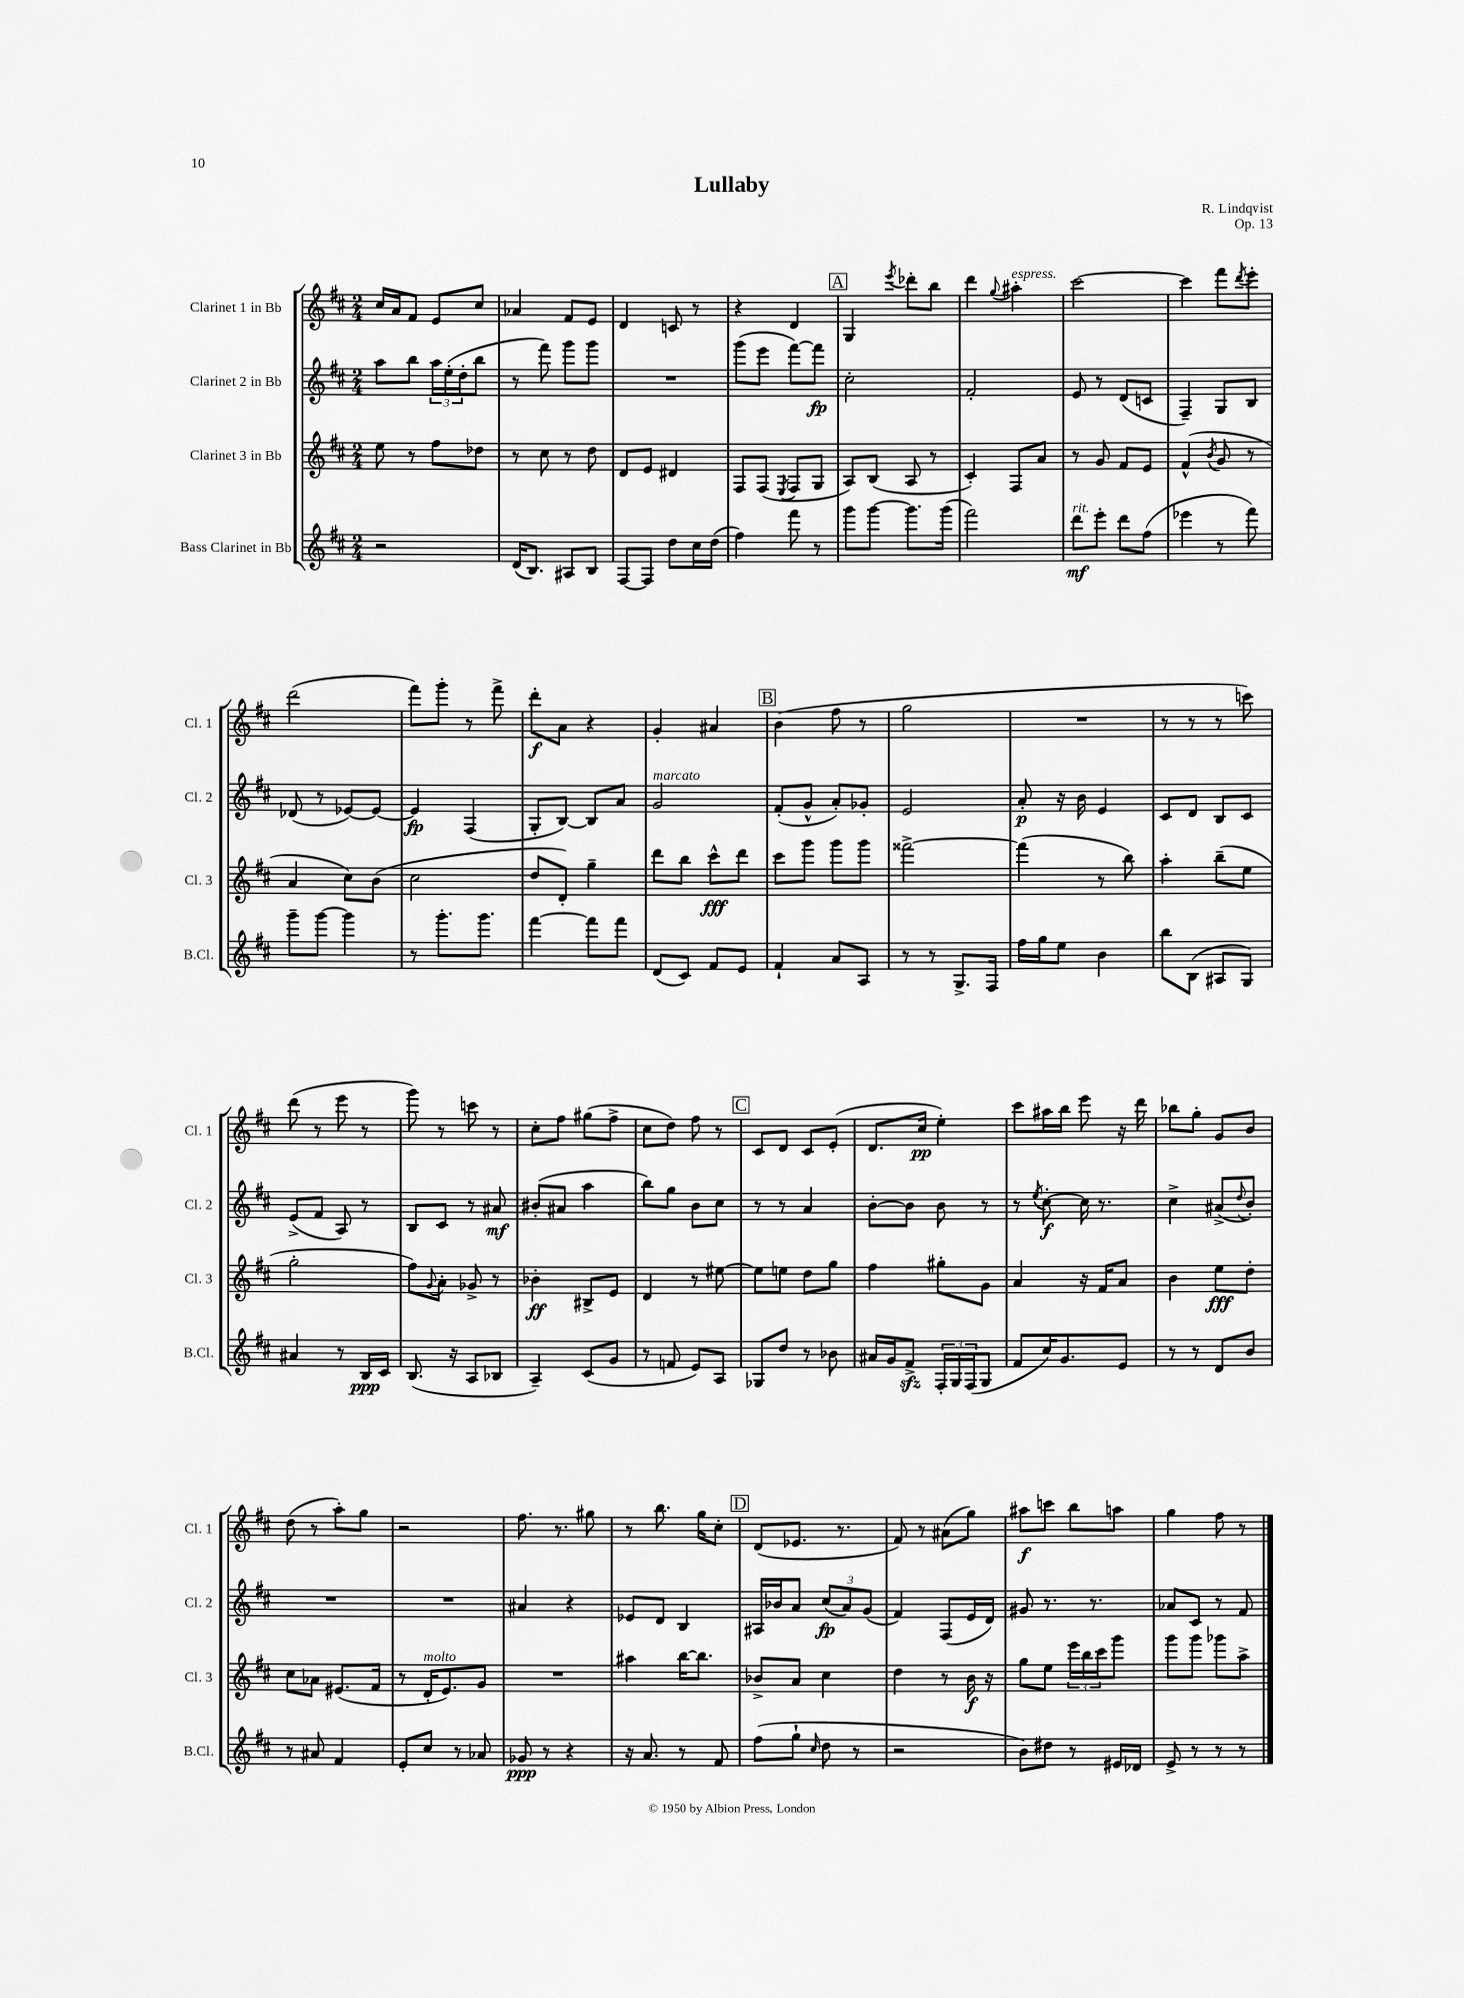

**kern	**dynam	**kern	**dynam	**kern	**dynam	**kern	**dynam
*part4	*part4	*part3	*part3	*part2	*part2	*part1	*part1
*staff4	*staff4	*staff3	*staff3	*staff2	*staff2	*staff1	*staff1
*I"Bass Clarinet in Bb	*	*I"Clarinet 3 in Bb	*	*I"Clarinet 2 in Bb	*	*I"Clarinet 1 in Bb	*
*I'B.Cl.	*	*I'Cl. 3	*	*I'Cl. 2	*	*I'Cl. 1	*
*clefG2	*	*clefG2	*	*clefG2	*	*clefG2	*
*k[f#c#]	*	*k[f#c#]	*	*k[f#c#]	*	*k[f#c#]	*
*M2/4	*	*M2/4	*	*M2/4	*	*M2/4	*
=1	=1	=1	=1	=1	=1	=1	=1
2r	.	8ee\	.	8aa\L	.	16cc#/LL	.
.	.	.	.	.	.	16a/J	.
.	.	8r	.	8bb\J	.	8f#/J	.
.	.	8ff#\L	.	24aa\LL	.	8e/L	.
.	.	.	.	(24ee'\	.	.	.
.	.	.	.	24dd'\J	.	.	.
.	.	8dd-X\J	.	8bb\J	.	8cc#/J	.
=2	=2	=2	=2	=2	=2	=2	=2
(16d/KL	.	8r	.	8r	.	4a-X/	.
8.B/J)	.	.	.	.	.	.	.
.	.	8cc#\	.	8fff#\)	.	.	.
8A#X/L	.	8r	.	8ggg\L	.	8f#/L	.
8B/J	.	8dd\	.	8ggg\J	.	8e/J	.
=3	=3	=3	=3	=3	=3	=3	=3
[8F#/L	.	8d/L	.	2r	.	4d/	.
8F#/J]	.	8e/J	.	.	.	.	.
8dd\L	.	4d#X/	.	.	.	8cn/	.
16cc#\L	.	.	.	.	.	8r	.
(16dd\JJ	.	.	.	.	.	.	.
=4	=4	=4	=4	=4	=4	=4	=4
4ff#\)	.	8F#/L	.	(8ggg\L	.	4r	.
.	.	(8F#/J	.	8eee\J	.	.	.
.	.	8qE/	.	.	.	.	.
8fff#\	.	8F#/L	.	[8fff#\L)	.	4d/	.
8r	.	8G/J	.	8fff#\J]	fp	.	.
!!LO:REH:place=s1:t=A
=5	=5	=5	=5	=5	=5	=5	=5
8ggg\L	.	8A/L)	.	2cc#'\	.	4G/	.
[8ggg\J	.	(8B/J	.	.	.	.	.
.	.	.	.	.	.	8qeee/	.
8.ggg\L]	.	8A/	.	.	.	8ddd-X'\L	.
.	.	8r	.	.	.	8bb\J	.
(16ggg\Jk	.	.	.	.	.	.	.
=6	=6	=6	=6	=6	=6	=6	=6
2fff#\)	.	4c#'/)	.	2f#'/	.	4ddd\	.
.	.	.	.	.	.	8qqgg/	.
!	!	!	!	!	!	!LO:TX:a:i:t=espress.	!
.	.	8F#/L	.	.	.	4aa#X'\	.
.	.	8a/J	.	.	.	.	.
=7	=7	=7	=7	=7	=7	=7	=7
!LO:TX:a:i:t=rit.	!	!	!	!	!	!	!
8ddd\L	mf	8r	.	8e/	.	[2ccc#\	.
8eee'\J	.	8g/	.	8r	.	.	.
8ddd\L	.	8f#/L	.	(8d/L	.	.	.
(8ff#\J	.	8e/J	.	8cn/J	.	.	.
=8	=8	=8	=8	=8	=8	=8	=8
4eee-X\	.	(4f#^^/	.	4F#~/)	.	4ccc#\]	.
.	.	8qb/	.	.	.	.	.
8r	.	8g/	.	8G/L	.	8fff#\L	.
.	.	.	.	.	.	8qddd/	.
8fff#\)	.	8r	.	8B/J	.	8eee'\J	.
!!LO:LB:g=z
=9	=9	=9	=9	=9	=9	=9	=9
8ggg~\L	.	4a/	.	(8d-X/	.	(2ddd\	.
[8ggg\J	.	.	.	8r	.	.	.
4ggg\]	.	8cc#\L)	.	[8e-X/L)	.	.	.
.	.	(8b\J	.	8e-/J_	.	.	.
=10	=10	=10	=10	=10	=10	=10	=10
8r	.	2cc#\	.	4e-/]	fp	8fff#\L)	.
8.ggg'\L	.	.	.	.	.	8ggg'\J	.
.	.	.	.	(4F#/	.	8r	.
8.ggg\J	.	.	.	.	.	.	.
.	.	.	.	.	.	8fff#^\	.
=11	=11	=11	=11	=11	=11	=11	=11
[4fff#\	.	8dd/L	.	8G'/L	.	8ddd'\L	f
.	.	8d'/J)	.	[8B/J)	.	8a\J	.
8fff#\L]	.	4gg~\	.	8B/L]	.	4r	.
8fff#\J	.	.	.	8a/J	.	.	.
=12	=12	=12	=12	=12	=12	=12	=12
!	!	!	!	!LO:TX:a:i:t=marcato	!	!	!
(8d/L	.	8ddd\L	.	2g/	.	4g'/	.
8c#/J)	.	8bb\J	.	.	.	.	.
8f#/L	.	8ccc#^^\L	fff	.	.	4a#X/	.
8e/J	.	8ddd\J	.	.	.	.	.
!!LO:REH:place=s1:t=B
=13	=13	=13	=13	=13	=13	=13	=13
4f#`/	.	8ccc#\L	.	(8f#'/L	.	(4b\	.
.	.	8ggg\J	.	8g^^/J	.	.	.
8a/L	.	8ggg\L	.	8a'/L)	.	8ff#\	.
8A/J	.	8ggg\J	.	8g-X'/J	.	8r	.
=14	=14	=14	=14	=14	=14	=14	=14
8r	.	[2fff##X^\	.	2e/	.	2gg\	.
8r	.	.	.	.	.	.	.
8.G^/L	.	.	.	.	.	.	.
16F#/Jk	.	.	.	.	.	.	.
=15	=15	=15	=15	=15	=15	=15	=15
16ff#\LL	.	(4fff##\]	.	8a'/	p	2r	.
16gg\J	.	.	.	.	.	.	.
8ee\J	.	.	.	16r	.	.	.
.	.	.	.	16b\	.	.	.
4b\	.	8r	.	4e/	.	.	.
.	.	8bb\)	.	.	.	.	.
=16	=16	=16	=16	=16	=16	=16	=16
8bb\L	.	4aa'\	.	8c#/L	.	8r	.
(8B\J	.	.	.	8d/J	.	8r	.
8A#X/L	.	(8bb~\L	.	8B/L	.	8r	.
8G/J)	.	8ee\J	.	8c#/J	.	8cccn\)	.
!!LO:LB:g=z
=17	=17	=17	=17	=17	=17	=17	=17
4a#X/	.	2gg'\	.	(8e^/L	.	(8ddd\	.
.	.	.	.	8f#/J	.	8r	.
8r	.	.	.	8A/)	.	8eee\	.
16B/LL	ppp	.	.	8r	.	8r	.
16c#/JJ	.	.	.	.	.	.	.
=18	=18	=18	=18	=18	=18	=18	=18
(8.B/	.	8ff#\L)	.	8B/L	.	8ggg\)	.
.	.	8qqg/	.	.	.	.	.
.	.	8a'\J	.	8c#/J	.	8r	.
16r	.	.	.	.	.	.	.
8A/L	.	8g-X^/	.	8r	.	8cccn\	.
8B-X/J	.	8r	.	8a#X/	mf	8r	.
=19	=19	=19	=19	=19	=19	=19	=19
4A~/)	.	4b-X'\	ff	(8b#X'/L	.	8cc#'\L	.
.	.	.	.	8a#X/J	.	8ff#\J	.
(8c#/L	.	8B#X^/L	.	4aa\	.	(8gg#X\L	.
8g/J	.	8e/J	.	.	.	8ff#^\J	.
=20	=20	=20	=20	=20	=20	=20	=20
8r	.	4d/	.	8bb\L)	.	8cc#\L	.
8fn/	.	.	.	8gg\J	.	8dd\J)	.
8e/L)	.	8r	.	8b\L	.	8ff#\	.
8A/J	.	[8ee#X\	.	8cc#\J	.	8r	.
!!LO:REH:place=s1:t=C
=21	=21	=21	=21	=21	=21	=21	=21
8G-X/L	.	8ee#\L]	.	8r	.	8c#/L	.
8dd/J	.	8een\J	.	8r	.	8d/J	.
8r	.	8dd\L	.	4a/	.	8c#/L	.
8b-X\	.	8gg\J	.	.	.	(8e'/J	.
=22	=22	=22	=22	=22	=22	=22	=22
16a#X/LL	.	4ff#\	.	[8b'\L	.	8.d/L	.
16g/J	.	.	.	.	.	.	.
8f#zz^/J	.	.	.	8b\J]	.	.	.
.	.	.	.	.	.	16cc#/Jk	pp
24F#'/LL	.	8gg#X'\L	.	8b\	.	4ee'\)	.
24G/	.	.	.	.	.	.	.
(24F#/J	.	.	.	.	.	.	.
8G/J	.	8g\J	.	8r	.	.	.
=23	=23	=23	=23	=23	=23	=23	=23
8f#/L	.	4a/	.	8r	.	8ccc#\L	.
.	.	.	.	8qee/	.	.	.
16cc#/K)	.	.	.	[8cc#'\	f	16aa#X\L	.
8.g/	.	.	.	.	.	16bb\JJ	.
.	.	16r	.	16cc#\]	.	8eee\	.
.	.	16f#/KL	.	8.r	.	.	.
8e/J	.	8a/J	.	.	.	16r	.
.	.	.	.	.	.	16ddd\	.
=24	=24	=24	=24	=24	=24	=24	=24
8r	.	4b\	.	4cc#^\	.	8bb-X\L	.
8r	.	.	.	.	.	8gg'\J	.
8d/L	.	8ee\L	fff	(8a#X^/L	.	8g/L	.
.	.	.	.	8qqdd/	.	.	.
8b/J	.	8dd'\J	.	8b'/J)	.	8b/J	.
!!LO:LB:g=z
=25	=25	=25	=25	=25	=25	=25	=25
8r	.	8cc#\L	.	2r	.	(8dd\	.
8a#X/	.	8a-X\J	.	.	.	8r	.
4f#/	.	(8.e#X/L	.	.	.	8aa'\L)	.
.	.	.	.	.	.	8gg\J	.
.	.	16f#/Jk	.	.	.	.	.
=26	=26	=26	=26	=26	=26	=26	=26
8e'/L	.	8r	.	2r	.	2r	.
!	!	!LO:TX:a:i:t=molto	!	!	!	!	!
8cc#/J	.	16d'/KL	.	.	.	.	.
.	.	8.e/)	.	.	.	.	.
8r	.	.	.	.	.	.	.
8a-X/	.	8g/J	.	.	.	.	.
=27	=27	=27	=27	=27	=27	=27	=27
8g-X/	ppp	2r	.	4a#X/	.	8.ff#\	.
8r	.	.	.	.	.	.	.
.	.	.	.	.	.	8.r	.
4r	.	.	.	4r	.	.	.
.	.	.	.	.	.	8gg#X\	.
=28	=28	=28	=28	=28	=28	=28	=28
16r	.	4aa#X\	.	8e-X/L	.	8r	.
8.a/	.	.	.	.	.	.	.
.	.	.	.	8d/J	.	8.bb\	.
8r	.	[16bb\KL	.	4B/	.	.	.
.	.	8.bb\J]	.	.	.	16gg\KL	.
8f#/	.	.	.	.	.	8cc#'\J	.
!!LO:REH:place=s1:t=D
=29	=29	=29	=29	=29	=29	=29	=29
(8ff#\L	.	8b-X^/L	.	16A#X/LL	.	(8d/L	.
.	.	.	.	16b-X/J	.	.	.
8gg`\J	.	8a/J	.	8a/J	.	8.e-X/J	.
16qqcc#/	.	.	.	.	.	.	.
8dd\	.	4cc#\	.	(12cc#/L	fp	.	.
.	.	.	.	.	.	8.r	.
.	.	.	.	12a/)	.	.	.
8r	.	.	.	.	.	.	.
.	.	.	.	(12g/J	.	.	.
=30	=30	=30	=30	=30	=30	=30	=30
2r	.	4dd\	.	4f#/)	.	8f#/)	.
.	.	.	.	.	.	8r	.
.	.	8r	.	(8F#/L	.	(8a#X\L	.
.	.	16b\	f	16e/L	.	8gg\J)	.
.	.	16r	.	16d/JJ)	.	.	.
=31	=31	=31	=31	=31	=31	=31	=31
8b\L)	.	8gg\L	.	8g#X/	.	8aa#X\L	f
8dd#X\J	.	8ee\J	.	8.r	.	8cccn\J	.
8r	.	24eee\LL	.	.	.	8bb\L	.
.	.	24bb\	.	.	.	.	.
.	.	.	.	8.r	.	.	.
.	.	24ccc#\J	.	.	.	.	.
16e#X/LL	.	8ggg\J	.	.	.	8aan\J	.
16d-X/JJ	.	.	.	.	.	.	.
=32	=32	=32	=32	=32	=32	=32	=32
8e^/	.	8ggg\L	.	8a-X/L	.	4gg\	.
8r	.	8ggg\J	.	8c#/J	.	.	.
8r	.	8ggg-X\L	.	8r	.	8ff#\	.
8r	.	8aa^\J	.	8f#/	.	8r	.
==	==	==	==	==	==	==	==
*-	*-	*-	*-	*-	*-	*-	*-
